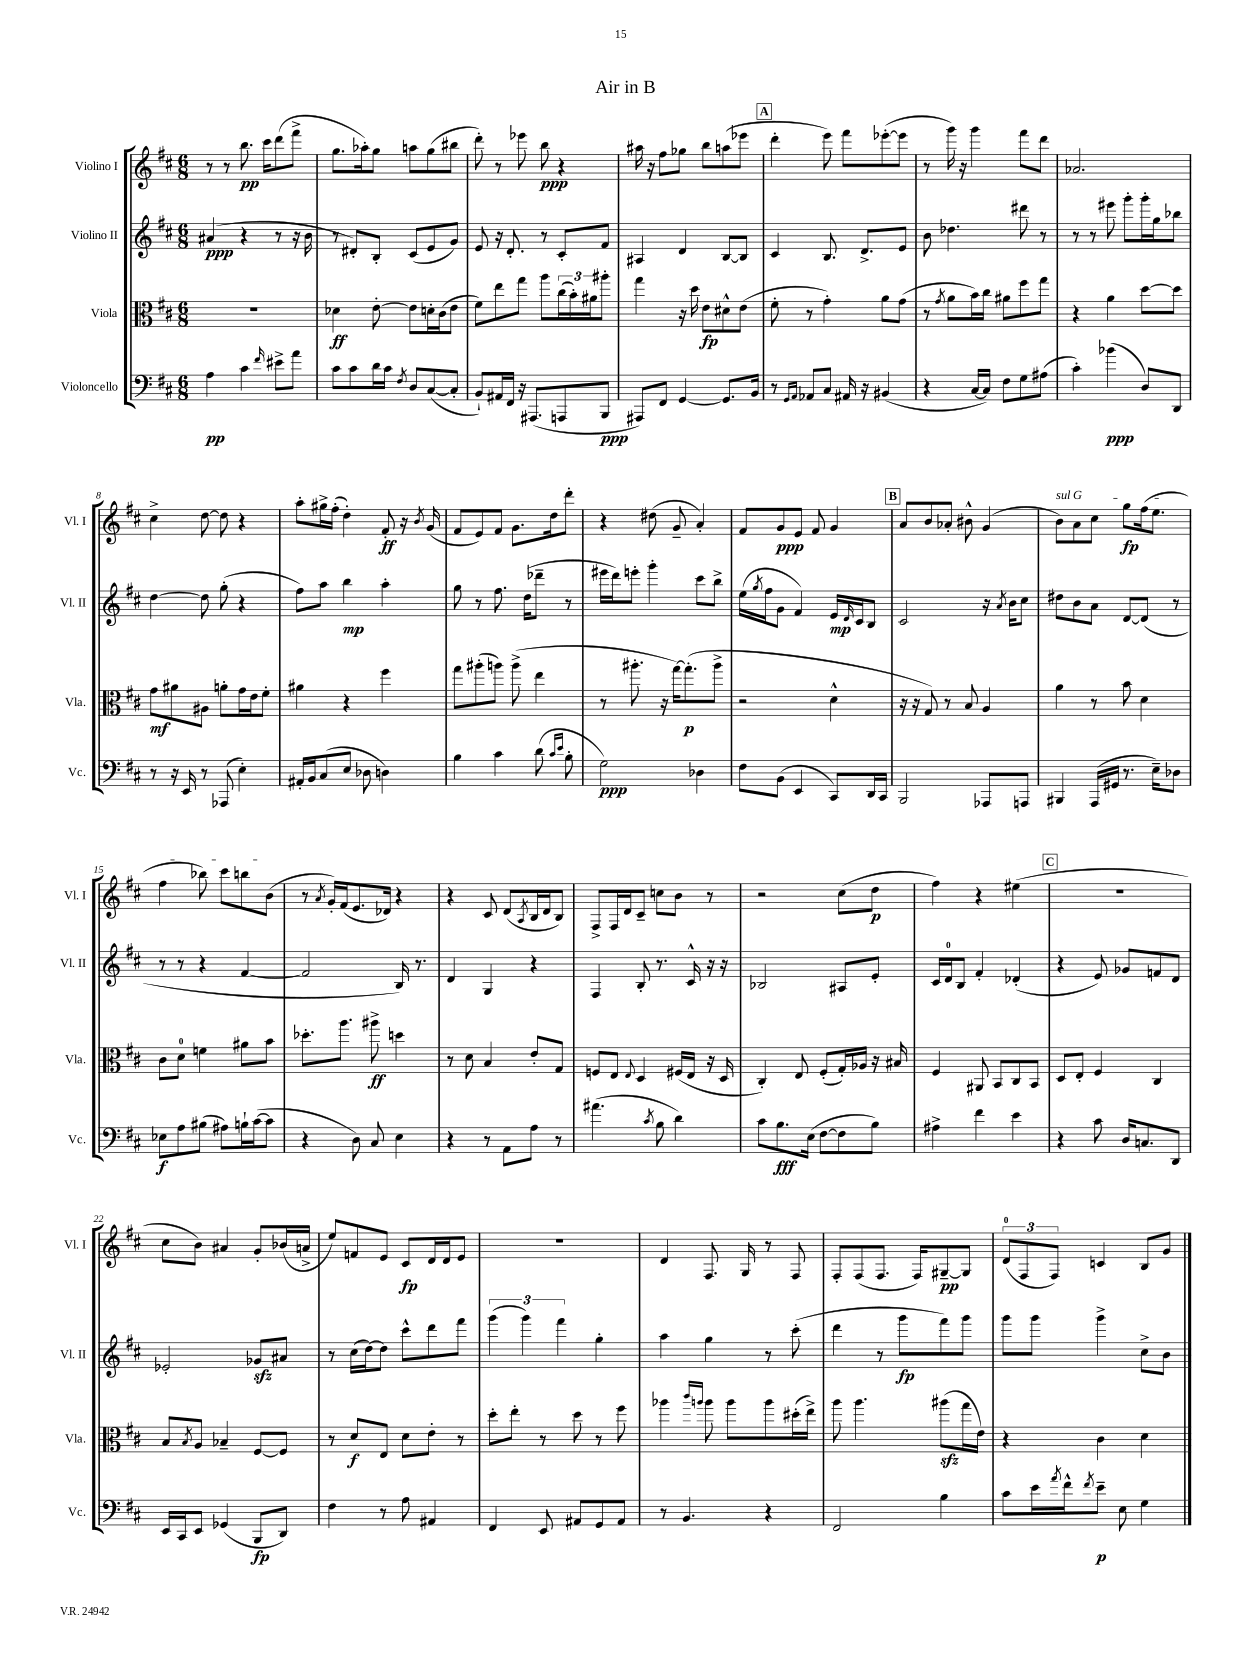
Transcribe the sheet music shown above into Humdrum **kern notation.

**kern	**kern	**kern	**kern
*staff4	*staff3	*staff2	*staff1
*clefF4	*clefC3	*clefG2	*clefG2
*k[f#c#]	*k[f#c#]	*k[f#c#]	*k[f#c#]
*M6/8	*M6/8	*M6/8	*M6/8
4A\	2.r	(4a#/	8r
.	.	.	8r
4c#\	.	4r	8.bb\
.	.	.	16ccc#\LK
16qqf#/	.	.	.
8e#^\L	.	8r	(8ddd\
8a\J	.	16r	8fff#^\J
.	.	16b\	.
=	=	=	=
8c#\L	4d-\	8r	8.gg\L
8c#\	.	8d#'/L)	.
.	.	.	16aa-'\k)
16d\L	[8e'\	8B'/J	8gg\J
16c#\JJ	.	.	.
8qF#/	.	.	.
8D/L	8e\]L	(8c#/L	8aa\L
([8C#/	16d'\L	8e/	(8gg\
.	(16c#\J	.	.
8C#'/]J	8e\J	8g/J)	8bb#\J
=	=	=	=
8BB`/L)	8f#\L)	8e/	8ddd'\)
16AA#/L	8ee\	16r	8r
16FF#/JJ	.	8.d'/	.
16r	8gg\J	.	8eee-\
(8.AAA#/L	.	.	.
.	8aa\L	8r	8bb\
8AAA/	(24cc#\L	8c#'/L	4r
.	24b'\)	.	.
.	24a#\J	.	.
8BBB/J	8aa#'\J	8f#/J	.
=	=	=	=
8AAA#/L)	4gg\	4A#/	16aa#\
.	.	.	16r
8FF#/J	.	.	8ff#\L
[4GG/	16r	4d/	8gg-\J
.	16dd\	.	.
.	8e\L	.	8bb\L
8.GG/]L	8d#^^\	[8B/L	(8aa\
.	(8e\J	8B/]J	8eee-\J
16BB/Jk	.	.	.
=	=	=	=
8r	8f#'\	4c#/	4ddd'\
16qqGG/LL	.	.	.
16qqAA/JJ	.	.	.
8AA-/L	8r	.	.
8C#/J	4g'\)	8.B/	8eee\)
16AA#/	.	.	8fff#\L
16r	.	8.d^/L	.
(4BB#/	8a\L	.	([8eee-'\
.	(8g\J	8e/J	8eee-\]J
=	=	=	=
4r	8r	8b\	8r
.	8qg/	.	.
.	8a\L	4.dd-\	16ggg\)
.	.	.	16r
[16C#/LL	16b\L)	.	4ggg\
16C#/]JJ)	16cc#\JJ	.	.
8F#\L	8a#\L	.	.
8G\	8ff#\	8ddd#\	8fff#\L
(8A#\J	8gg\J	8r	8ddd\J
=	=	=	=
4c#'\)	4r	8r	2.a-/
.	.	8r	.
(4b-\	4a\	8eee#\	.
.	.	8ggg'\L	.
8D/L)	[8dd\L	16ggg'\L	.
.	.	16gg\J	.
8DD/J	8dd\]J	8bb-\J	.
=	=	=	=
8r	8g\L	[4dd\	4cc#^\
16r	8a#\	.	.
16EE/	.	.	.
8r	8A#\J	8dd\]	[8dd\
(8AAA-/	8a'\L	(8gg'\	8dd\]
4E'\)	16g\L	4r	4r
.	16e\J	.	.
.	8f#'\J	.	.
=	=	=	=
16AA#'/LL	4a#\	8ff#\L)	8aa'\L
16BB/J	.	.	.
(8C#/	.	8aa\J	16gg#^\L
.	.	.	(16ff#'\JJ
8E/J	4r	4bb\	4dd'\)
8D-\	.	.	.
4D\)	4ff#\	4aa'\	8f#'/
.	.	.	16r
.	.	.	8qb/
.	.	.	(16g/
=	=	=	=
4B\	8gg\L	8gg\	8f#/L
.	(8aa#'\	8r	8e/)
4c#\	8aa\J)	8.ff#\	8f#/J
.	(8aa^\	.	8.g\L
.	.	(16dd\LK	.
(8d\	4ee\	8ddd-~\J	.
.	.	.	16dd\k
16qqc#/LL	.	.	.
16qqe/JJ	.	.	.
8B'\	.	8r	8ddd'\J
=	=	=	=
2G\)	8r	16eee#\LL	4r
.	.	16ddd\J)	.
.	8.aa#'\	8eee'\J	.
.	.	4ggg'\	(8dd#\
.	16r	.	.
.	[16gg\LK)	.	8g~/
.	(8.gg'\]	.	.
4D-\	.	8ccc#\L	4a'/)
.	8aa#^\J	8bb^\J	.
=	=	=	=
8F#\L	2r	(16ee\LL	8f#/L
.	.	8qgg/	.
.	.	16ff#\J	.
(8BB\J	.	8g\J	8g/
4EE/	.	4f#/)	8e/J
.	.	.	8f#/
8CC#/L)	4d^^\	16e/LL	4g/
.	.	16qqd/	.
.	.	16c#/J	.
16DD/L	.	8B/J	.
16CC#/JJ	.	.	.
=	=	=	=
2BBB/	16r	2c#/	8a/L
.	16r	.	.
.	8G/)	.	8b/
.	8r	.	8a-'/J
.	8B/	.	8b#^^\
8AAA-/L	4A/	16r	(4g/
.	.	8qa/	.
.	.	16b\LK	.
8AAA/J	.	8cc#\J	.
=	=	=	=
4BBB#/	4a\	8dd#\L	8b\L)
.	.	8b\	8a\
(16AAA/LL	8r	8a\J	8cc#\J
16GG#/JJ	.	.	.
8.r	8b\	[8d/L	8gg\L
.	4d\	(8d/]J	(16ff#\k
16E~\LK)	.	.	8.ee\J
8D-\J	.	8r	.
=	=	=	=
8E-\L	8c#\L	8r	4ff#\
8A\	8d\J	8r	.
(8B#\J	4f\	4r	8bb-\)
8A#\L)	.	.	8ccc#\L
16B`\L	8a#\L	[4f#/	8bb\
([16c#\J	.	.	.
8c#\]J	8b\J	.	(8b\J
=	=	=	=
4r	8.dd-'\L	2f#/]	8r
.	.	.	8qa/
.	.	.	16g'/LL)
.	8.aa\J	.	(16f#/J
8D\)	.	.	8.e/
8C#/	8aa#^\	.	.
.	.	.	16d-/Jk)
4E\	4dd\	16B/)	4r
.	.	8.r	.
=	=	=	=
4r	8r	4d/	4r
.	8d\	.	.
8r	4B/	4G/	8c#/
8AA\L	.	.	(8d/L
.	.	.	8qA/
8A\J	8e'/L	4r	16B/L
.	.	.	16d/J
8r	8G/J	.	8B/J)
=	=	=	=
(4.a#\	8F/L	4F#/	8F#^/L
.	8E/J	.	16F#/L
.	.	.	16d/J
.	8qqE/	.	.
.	4D/	8B'/	8c#~/J
8qc#/	.	.	.
8B\	.	8.r	8cc\L
4d\)	(16F#/LL	.	8b\J
.	16E/JJ	16c#^^/	.
.	16r	16r	8r
.	16D/	16r	.
=	=	=	=
8c#\L	4C#'/)	2B-/	2r
8.B\	.	.	.
.	8E/	.	.
(16E\Jk	.	.	.
[8F#\L	(8F#'/L	.	.
8F#\]	16G'/L)	8A#/L	(8cc#\L
.	16A-/JJ	.	.
8B\J)	16r	8e'/J	8dd\J
.	16B#/	.	.
=	=	=	=
4A#^\	4F#/	16c#/LL	4ff#\)
.	.	16d/J	.
.	.	8B/J	.
4f#\	8AA#/	4f#'/	4r
.	8BB/L	.	.
4e\	8C#/	(4d-'/	(4ee#\
.	8BB/J	.	.
=	=	=	=
4r	8D/L	4r	2.r
.	8E'/J	.	.
8c#\	4F#/	8e/)	.
16D/LK	.	8g-/L	.
8.C/	.	.	.
.	4C#/	8f/	.
8DD/J	.	8d/J	.
=	=	=	=
16EE/LL	8B/L	2e-'/	8cc#\L
16CC#/J	.	.	.
.	8qB/	.	.
8EE/J	8A/J	.	8b\J)
(4GG-/	4B-~/	.	4a#/
8BBB/L	[8F#/L	8g-/L	8g'/L
8DD/J)	8F#/]J	8a#/J	(16b-/L
.	.	.	16a^/JJ
=	=	=	=
4F#\	8r	8r	8ee/L)
.	8d/L	(16cc#\LL	8f/
.	.	[16dd\J)	.
8r	8E/J	8dd\]J	8e/J
8A\	8d\L	8ccc#^^\L	8c#/L
4AA#/	8e'\J	8ddd\	16d/L
.	.	.	16d/J
.	8r	8fff#\J	8e/J
=	=	=	=
4FF#/	8dd'\L	(6ggg\	2.r
.	8ee'\J	.	.
.	.	6ggg\)	.
8EE/	8r	.	.
.	.	6fff#\	.
8AA#/L	8dd\	.	.
8GG/	8r	4gg'\	.
8AA#/J	8ff#\	.	.
=	=	=	=
8r	4aa-\	4aa\	4d/
4.BB/	.	.	.
.	16qqccc#/LL	.	.
.	16qqaa/JJ	.	.
.	8aa\	4gg\	8.F#/
.	8aa\L	.	.
.	.	.	16G/
4r	8aa\	8r	8r
.	(16dd#'\L	(8ccc#'\	8F#/
.	16ee^\JJ)	.	.
=	=	=	=
2FF#/	8aa\	4ddd\	8F#'/L
.	4.aa\	.	(8F#/
.	.	8r	8.F#/J
.	.	8ggg\L	.
.	.	.	16F#/LK)
4B\	(8aa#\L	8fff#\)	[8G#~/
.	16gg\L	8ggg\J	8G#/]J
.	16e\JJ)	.	.
=	=	=	=
8c#\L	4r	8ggg\L	(12d/L
.	.	.	12F#/
16e\L	.	8ggg\J	.
.	.	.	12F#/J)
8qa/	.	.	.
16f#^^\J	.	.	.
8qf#/	.	.	.
8e~\J	4c#\	4ggg^\	4c/
8E\	.	.	.
4G\	4d\	8cc#^\L	8B/L
.	.	8b\J	8g/J
==	==	==	==
*-	*-	*-	*-
